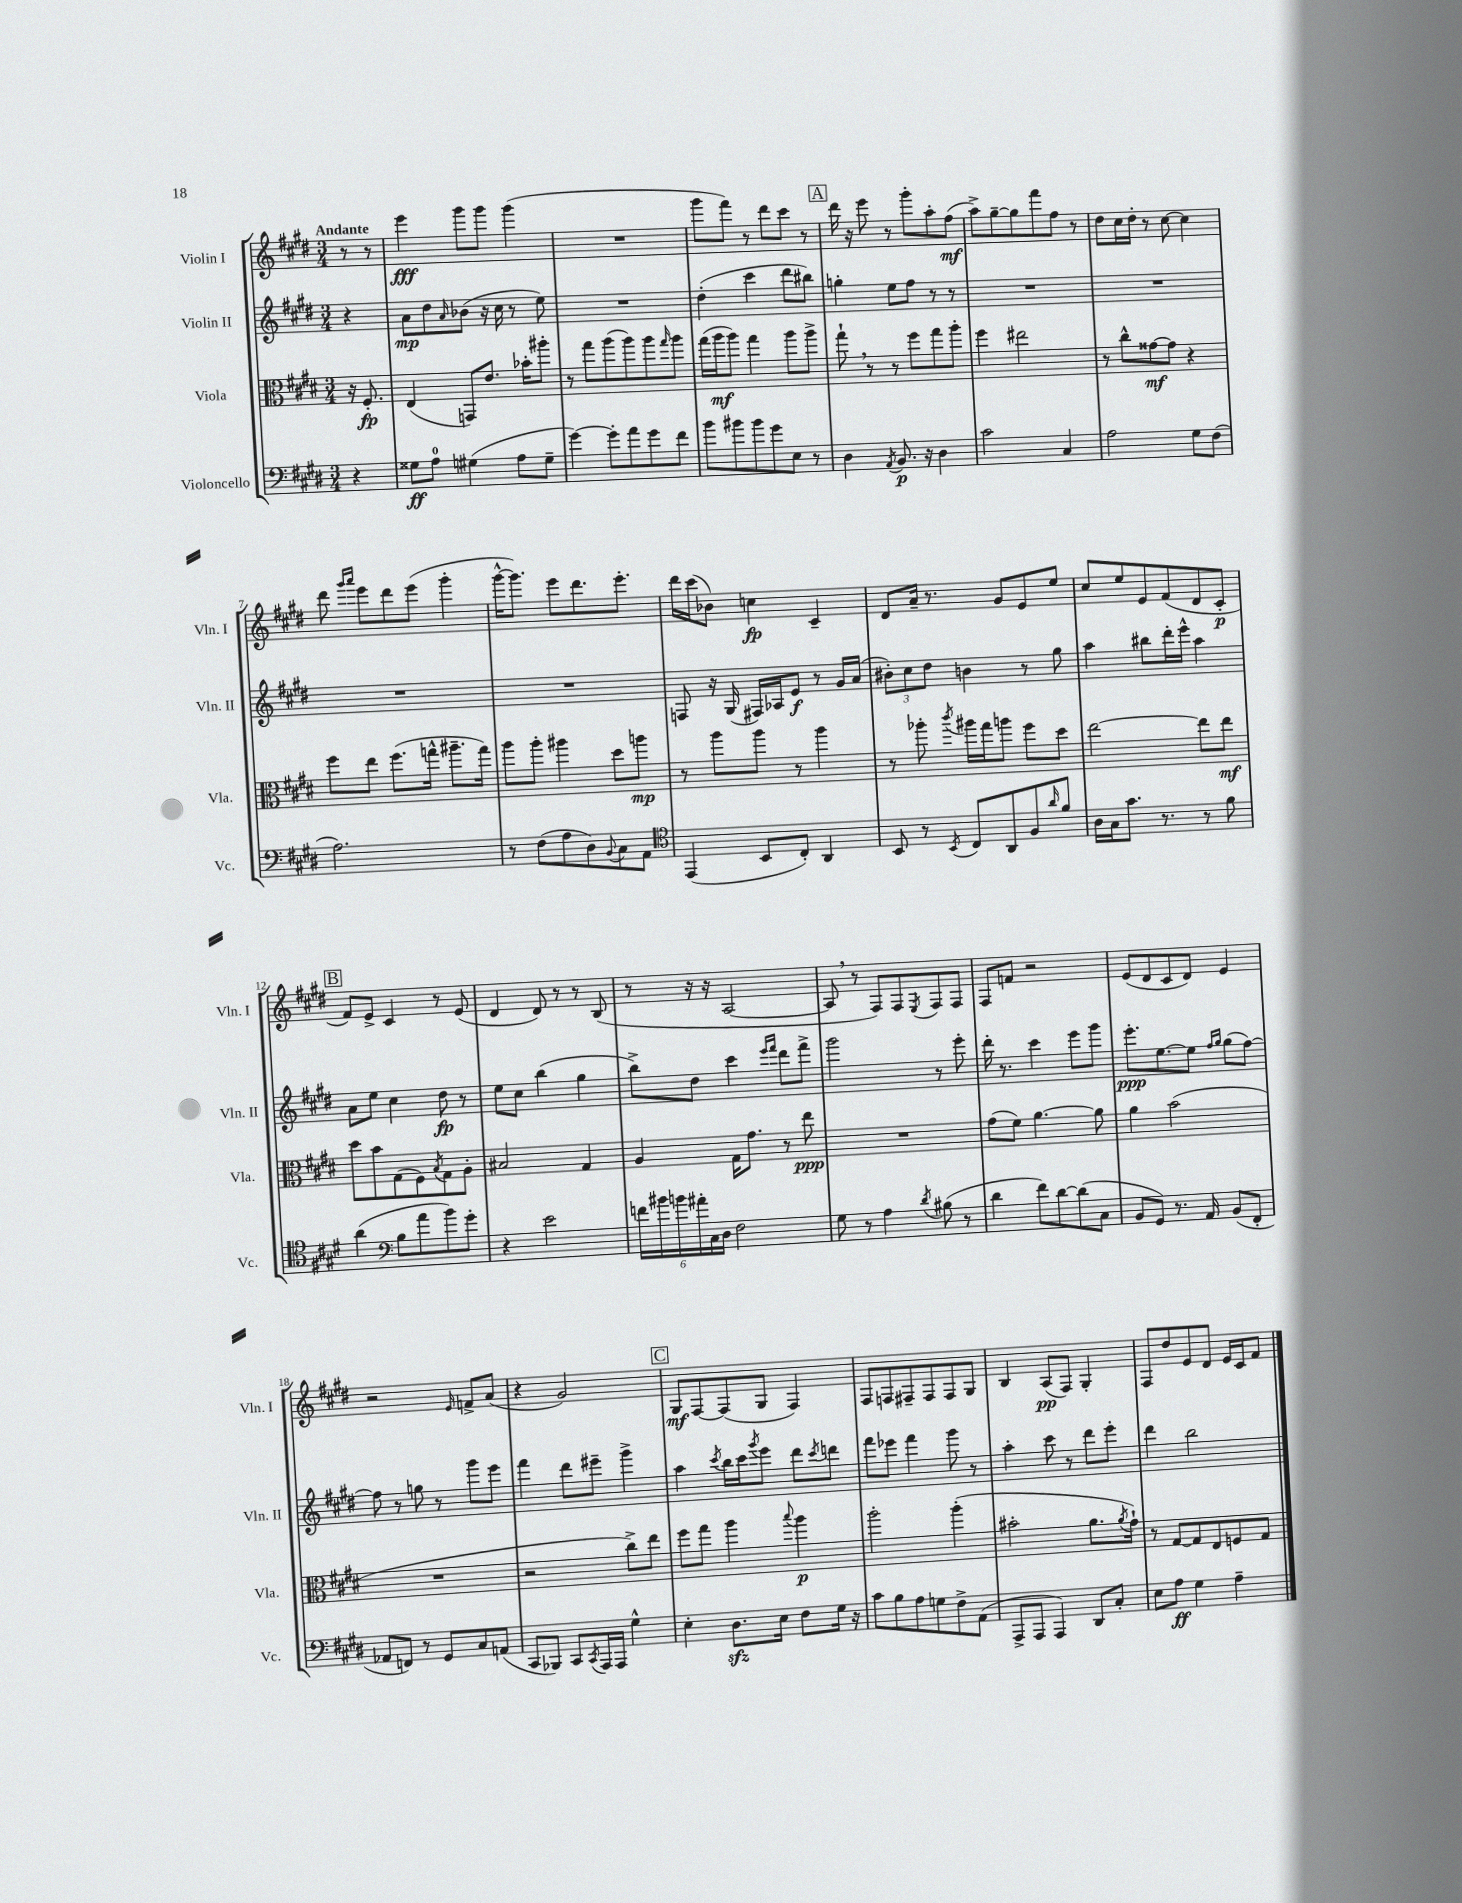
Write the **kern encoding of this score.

**kern	**dynam	**kern	**dynam	**kern	**dynam	**kern	**dynam
*part4	*part4	*part3	*part3	*part2	*part2	*part1	*part1
*staff4	*staff4	*staff3	*staff3	*staff2	*staff2	*staff1	*staff1
*I"Violoncello	*	*I"Viola	*	*I"Violin II	*	*I"Violin I	*
*I'Vc.	*	*I'Vla.	*	*I'Vln. II	*	*I'Vln. I	*
*clefF4	*	*clefC3	*	*clefG2	*	*clefG2	*
*k[f#c#g#d#]	*	*k[f#c#g#d#]	*	*k[f#c#g#d#]	*	*k[f#c#g#d#]	*
*M3/4	*	*M3/4	*	*M3/4	*	*M3/4	*
=	=	=	=	=	=	=	=
!	!	!	!	!	!	!LO:TX:a:B:t=Andante	!
4r	.	16r	.	4r	.	8r	.
.	.	8.F#'/	fp	.	.	.	.
.	.	.	.	.	.	8r	.
=1	=1	=1	=1	=1	=1	=1	=1
8G##X\L	ff	(4E/	.	8a\L	mp	4eee\	fff
8A\J	.	.	.	8dd#\	.	.	.
.	.	.	.	16qqa/	.	.	.
(4G#X\	.	8GGn/L)	.	(8b-X\J	.	8ggg#\L	.
.	.	8.e/J	.	16r	.	8ggg#\J	.
.	.	.	.	16cc#\	.	.	.
8A\L	.	.	.	8r	.	(4ggg#\	.
.	.	16b-X'\KL	.	.	.	.	.
8G#~\J	.	8aa#X'\J	.	8ee\)	.	.	.
=2	=2	=2	=2	=2	=2	=2	=2
[4g#\)	.	8r	.	2.r	.	2.r	.
.	.	8gg#\L	.	.	.	.	.
8g#'\L]	.	(8aa\	.	.	.	.	.
8a\	.	8aa\)	.	.	.	.	.
8g#\	.	8aa\	.	.	.	.	.
.	.	16qqgg#/	.	.	.	.	.
8f#\J	.	8aa\J	.	.	.	.	.
=3	=3	=3	=3	=3	=3	=3	=3
8b\L	.	(16gg#\LL	.	(4dd#'\	.	8ggg#\L	.
.	.	16aa\J	mf	.	.	.	.
8b#X\	.	8aa\J)	.	.	.	8fff#\J)	.
8b#\	.	4gg#\	.	4ccc#\	.	8r	.
8g#\	.	.	.	.	.	8ddd#\L	.
8E\J	.	8aa\L	.	8ddd#\L	.	8ccc#\J	.
8r	.	8aa^\J	.	8bb#X\J)	.	8r	.
!!LO:REH:place=s1:t=A
=4	=4	=4	=4	=4	=4	=4	=4
4D#\	.	8gg#`,\	.	4ggn'\	.	16ddd#\	.
.	.	.	.	.	.	16r	.
.	.	8r	.	.	.	8eee\	.
8qAA/	.	.	.	.	.	.	.
8.BB/	p	8r	.	8ee\L	.	8r	.
.	.	8ff#\L	.	8ff#\J	.	8ggg#'\L	.
16r	.	.	.	.	.	.	.
4D#\	.	8gg#\	.	8r	.	8aa'\	.
.	.	8aa'\J	.	8r	.	(8ff#\J	mf
=5	=5	=5	=5	=5	=5	=5	=5
2c#\	.	4ff#\	.	2.r	.	8aa^\L)	.
.	.	.	.	.	.	[8gg#~\	.
.	.	2ee#X\	.	.	.	8gg#\]	.
.	.	.	.	.	.	8fff#\	.
4C#/	.	.	.	.	.	8ff#\J	.
.	.	.	.	.	.	8r	.
=6	=6	=6	=6	=6	=6	=6	=6
2A\	.	8r	.	2.r	.	8dd#\L	.
.	.	8cc#^^\L	.	.	.	16cc#\L	.
.	.	.	.	.	.	16dd#'\JJ	.
.	.	[8g##X\	mf	.	.	8r	.
.	.	8g##\J]	.	.	.	[8cc#\	.
8G#\L	.	4r	.	.	.	4cc#\]	.
(8F#\J	.	.	.	.	.	.	.
!!LO:LB:g=z
=7	=7	=7	=7	=7	=7	=7	=7
2.A\)	.	8ff#\L	.	2.r	.	8ddd#\	.
.	.	.	.	.	.	16qqggg#/LL	.
.	.	.	.	.	.	16qqaaa/JJ	.
.	.	8ee\J	.	.	.	8eee\L	.
.	.	(8.ff#\L	.	.	.	8ddd#\	.
.	.	.	.	.	.	(8eee\J	.
.	.	16ggn^^\Jk	.	.	.	.	.
.	.	8.aa#X~\L	.	.	.	4ggg#'\	.
.	.	16gg\Jk)	.	.	.	.	.
=8	=8	=8	=8	=8	=8	=8	=8
8r	.	8aa\L	.	2.r	.	[16ggg#^^\KL	.
.	.	.	.	.	.	8.ggg#\J])	.
(8F#\L	.	8aa'\J	.	.	.	.	.
8A\	.	4aa#X\	.	.	.	8eee\L	.
8D#\)	.	.	.	.	.	8.ddd#\	.
8qqBB/	.	.	.	.	.	.	.
8C#\	.	8dd#\L	.	.	.	.	.
.	.	.	.	.	.	8.eee'\J	.
8AA\J	.	8aan\J	mp	.	.	.	.
=9	=9	=9	=9	=9	=9	=9	=9
*clefC4	*	*	*	*	*	*	*
(4EE/	.	8r	.	8Fn/	.	16ddd#\LL	.
.	.	.	.	.	.	(16ccc#\J	.
.	.	8aa\L	.	16r	.	8b-X\J)	.
.	.	.	.	(16G#/	.	.	.
8BB/L	.	8aa\J	.	16F#X/LL)	.	4ccn\	fp
.	.	.	.	16A-X/J	.	.	.
8C#'/J)	.	8r	.	8e/J	f	.	.
4AA/	.	4aa\	.	8r	.	4c#~/	.
.	.	.	.	16g#/LL	.	.	.
.	.	.	.	(16a/JJ	.	.	.
=10	=10	=10	=10	=10	=10	=10	=10
8BB/	.	8r	.	12b#X'\L)	.	8d#/L	.
.	.	.	.	12cc#\	.	.	.
8r	.	8aa-X'\	.	.	.	16a~/Jk	.
.	.	.	.	12dd#\J	.	.	.
.	.	.	.	.	.	8.r	.
8qBB/	.	8qccc#/	.	.	.	.	.
8C#/L	.	16aa#X\LL	.	4bn\	.	.	.
.	.	16gg#\J	.	.	.	.	.
8AA/	.	8aan\J	.	.	.	8g#/L	.
8F#/	.	8ff#\L	.	8r	.	8e/	.
16qqa/	.	.	.	.	.	.	.
8f#/J	.	8dd#\J	.	8gg#\	.	8ee/J	.
=11	=11	=11	=11	=11	=11	=11	=11
16A\LL	.	[2ee\	.	4aa\	.	8cc#/L	.
16G#\J	.	.	.	.	.	.	.
8.g#\J	.	.	.	.	.	8ee/	.
.	.	.	.	8bb#X\L	.	8e/	.
8.r	.	.	.	.	.	.	.
.	.	.	.	16ddd#'\L	.	(8f#/	.
.	.	.	.	16eee^^\JJ	.	.	.
8r	.	8ee\L]	.	4aa\	.	8d#/	.
8f#\	.	8ee\J	mf	.	.	8c#'/J	p
!!LO:LB:g=z
!!LO:REH:place=s1:t=B
=12	=12	=12	=12	=12	=12	=12	=12
(4a\	.	8dd#\L	.	8a\L	.	8f#/L)	.
.	.	8b\	.	8ee\J	.	8e^/J	.
*clefF4	*	*	*	*	*	*	*
8B\L	.	(8G#\	.	4cc#\	.	4c#/	.
8a\	.	8F#\)	.	.	.	.	.
.	.	8qB/	.	.	.	.	.
8b\)	.	8G#\	.	8dd#\	fp	8r	.
8g#'\J	.	8A'\J	.	8r	.	(8e/	.
=13	=13	=13	=13	=13	=13	=13	=13
4r	.	2B#X/	.	8ee\L	.	4d#/	.
.	.	.	.	8cc#\J	.	.	.
2e\	.	.	.	(4bb\	.	8d#/)	.
.	.	.	.	.	.	8r	.
.	.	4G#/	.	4gg#\	.	8r	.
.	.	.	.	.	.	(8B/	.
=14	=14	=14	=14	=14	=14	=14	=14
24fn\LL	.	4A/	.	8bb^\L)	.	8r	.
24b#X\	.	.	.	.	.	.	.
24bn\	.	.	.	.	.	.	.
24a#X'\	.	.	.	8dd#\J	.	16r	.
24C#\	.	.	.	.	.	.	.
.	.	.	.	.	.	16r	.
24D#\JJ	.	.	.	.	.	.	.
2F#\	.	16G#\KL	.	4ccc#\	.	[2A/	.
.	.	8.g#\J	.	.	.	.	.
.	.	.	.	16qqeee/LL	.	.	.
.	.	.	.	16qqfff#/JJ	.	.	.
.	.	8r	.	8ddd#\L	.	.	.
.	.	8ee\	ppp	8fff#^\J	.	.	.
=15	=15	=15	=15	=15	=15	=15	=15
8G#\	.	2.r	.	2ggg#\	.	8A,/]	.
8r	.	.	.	.	.	8r	.
4A\	.	.	.	.	.	8F#/L)	.
.	.	.	.	.	.	8F#/	.
8qd#/	.	.	.	.	.	8qE/	.
(8B#X\	.	.	.	8r	.	8F#/	.
8r	.	.	.	8eee'\	.	8F#/J	.
=16	=16	=16	=16	=16	=16	=16	=16
4d#\	.	(8g#\L	.	16ddd#'\	.	8F#/L	.
.	.	.	.	8.r	.	.	.
.	.	8f#\J)	.	.	.	8fn/J	.
8f#\L)	.	[4.a\	.	4ccc#\	.	2r	.
[8d#\	.	.	.	.	.	.	.
(8d#\]	.	.	.	8eee\L	.	.	.
8C#\J	.	8a\]	.	8ggg#\J	.	.	.
=17	=17	=17	=17	=17	=17	=17	=17
8BB/L	.	4a\	.	8.eee'\L	ppp	(8e/L	.
8GG#/J)	.	.	.	.	.	8d#/	.
.	.	.	.	[8.ee\	.	.	.
8.r	.	(2b\	.	.	.	8c#/	.
.	.	.	.	8ee\J]	.	8d#/J)	.
16AA/	.	.	.	.	.	.	.
.	.	.	.	16qqff#/LL	.	.	.
.	.	.	.	16qqgg#/JJ	.	.	.
(8BB/L	.	.	.	(8gg#\L	.	4e/	.
8FF#'/J	.	.	.	[8ff#\J)	.	.	.
!!LO:LB:g=z
=18	=18	=18	=18	=18	=18	=18	=18
8AA-X/L	.	2.r	.	8ff#\]	.	2r	.
8FFn/J)	.	.	.	8r	.	.	.
8r	.	.	.	8ggn\	.	.	.
8GG#/L	.	.	.	8r	.	.	.
.	.	.	.	.	.	16qqe/	.
8C#/	.	.	.	8ggg#\L	.	8fn^/L	.
(8AAn/J	.	.	.	8eee\J	.	(8a/J	.
=19	=19	=19	=19	=19	=19	=19	=19
8CC#/L	.	2r	.	4fff#\	.	4r	.
8BBB-X/J)	.	.	.	.	.	.	.
8CC#/L	.	.	.	8ddd#\L	.	2g#/)	.
8qCC#/	.	.	.	.	.	.	.
16AAA/L	.	.	.	8eee#X~\J	.	.	.
16AAA/JJ	.	.	.	.	.	.	.
4G#^^\	.	8cc#^\L)	.	4ggg#^\	.	.	.
.	.	8ee\J	.	.	.	.	.
!!LO:REH:place=s1:t=C
=20	=20	=20	=20	=20	=20	=20	=20
4E'\	.	8ff#\L	.	4aa\	.	8G#/L	mf
.	.	8gg#\J	.	.	.	[8F#/	.
.	.	.	.	8qccc#/	.	.	.
8.D#zz\L	.	4aa\	.	16bb\LL	.	(8F#/]	.
.	.	.	.	16ccc#\J	.	.	.
.	.	.	.	8qggg#/	.	.	.
.	.	.	.	8eee\J	.	8G#/J	.
16E\Jk	.	.	.	.	.	.	.
.	.	8qqbb/	.	.	.	.	.
8F#\L	.	4aa\	p	8ddd#\L	.	4F#/)	.
.	.	.	.	8qccc#/	.	.	.
16G#\Jk	.	.	.	8dddn\J	.	.	.
16r	.	.	.	.	.	.	.
=21	=21	=21	=21	=21	=21	=21	=21
8c#\L	.	2aa'\	.	8fff#\L	.	8F#/L	.
8B\	.	.	.	8eee-X\J	.	8Fn/	.
8A\	.	.	.	4fff#\	.	8F#X~/	.
8Gn\	.	.	.	.	.	8F#/	.
8F#^\	.	(4aa'\	.	8ggg#\	.	8F#/	.
(8AA\J	.	.	.	8r	.	8G#/J	.
=22	=22	=22	=22	=22	=22	=22	=22
8AAA^/L	.	2b#X'\	.	4aa'\	.	4B/	.
8AAA/J	.	.	.	.	.	.	.
4AAA/)	.	.	.	8ccc#\	.	(8A/L	pp
.	.	.	.	8r	.	8F#/J)	.
8DD#/L	.	8.a\L	.	8ddd#\L	.	4G#'/	.
8C#'/J	.	.	.	8eee'\J	.	.	.
.	.	8qa/	.	.	.	.	.
.	.	16g#`\Jk)	.	.	.	.	.
=23	=23	=23	=23	=23	=23	=23	=23
8E\L	.	8r	.	4ddd#\	.	8F#/L	.
8A\J	ff	[8G#/L	.	.	.	8dd#/	.
4G#\	.	8G#/]	.	2bb\	.	8e/	.
.	.	8E/	.	.	.	8d#/J	.
4A~\	.	8Fn/	.	.	.	16e/LL	.
.	.	.	.	.	.	16c#/J	.
.	.	8G#/J	.	.	.	8f#/J	.
==	==	==	==	==	==	==	==
*-	*-	*-	*-	*-	*-	*-	*-
